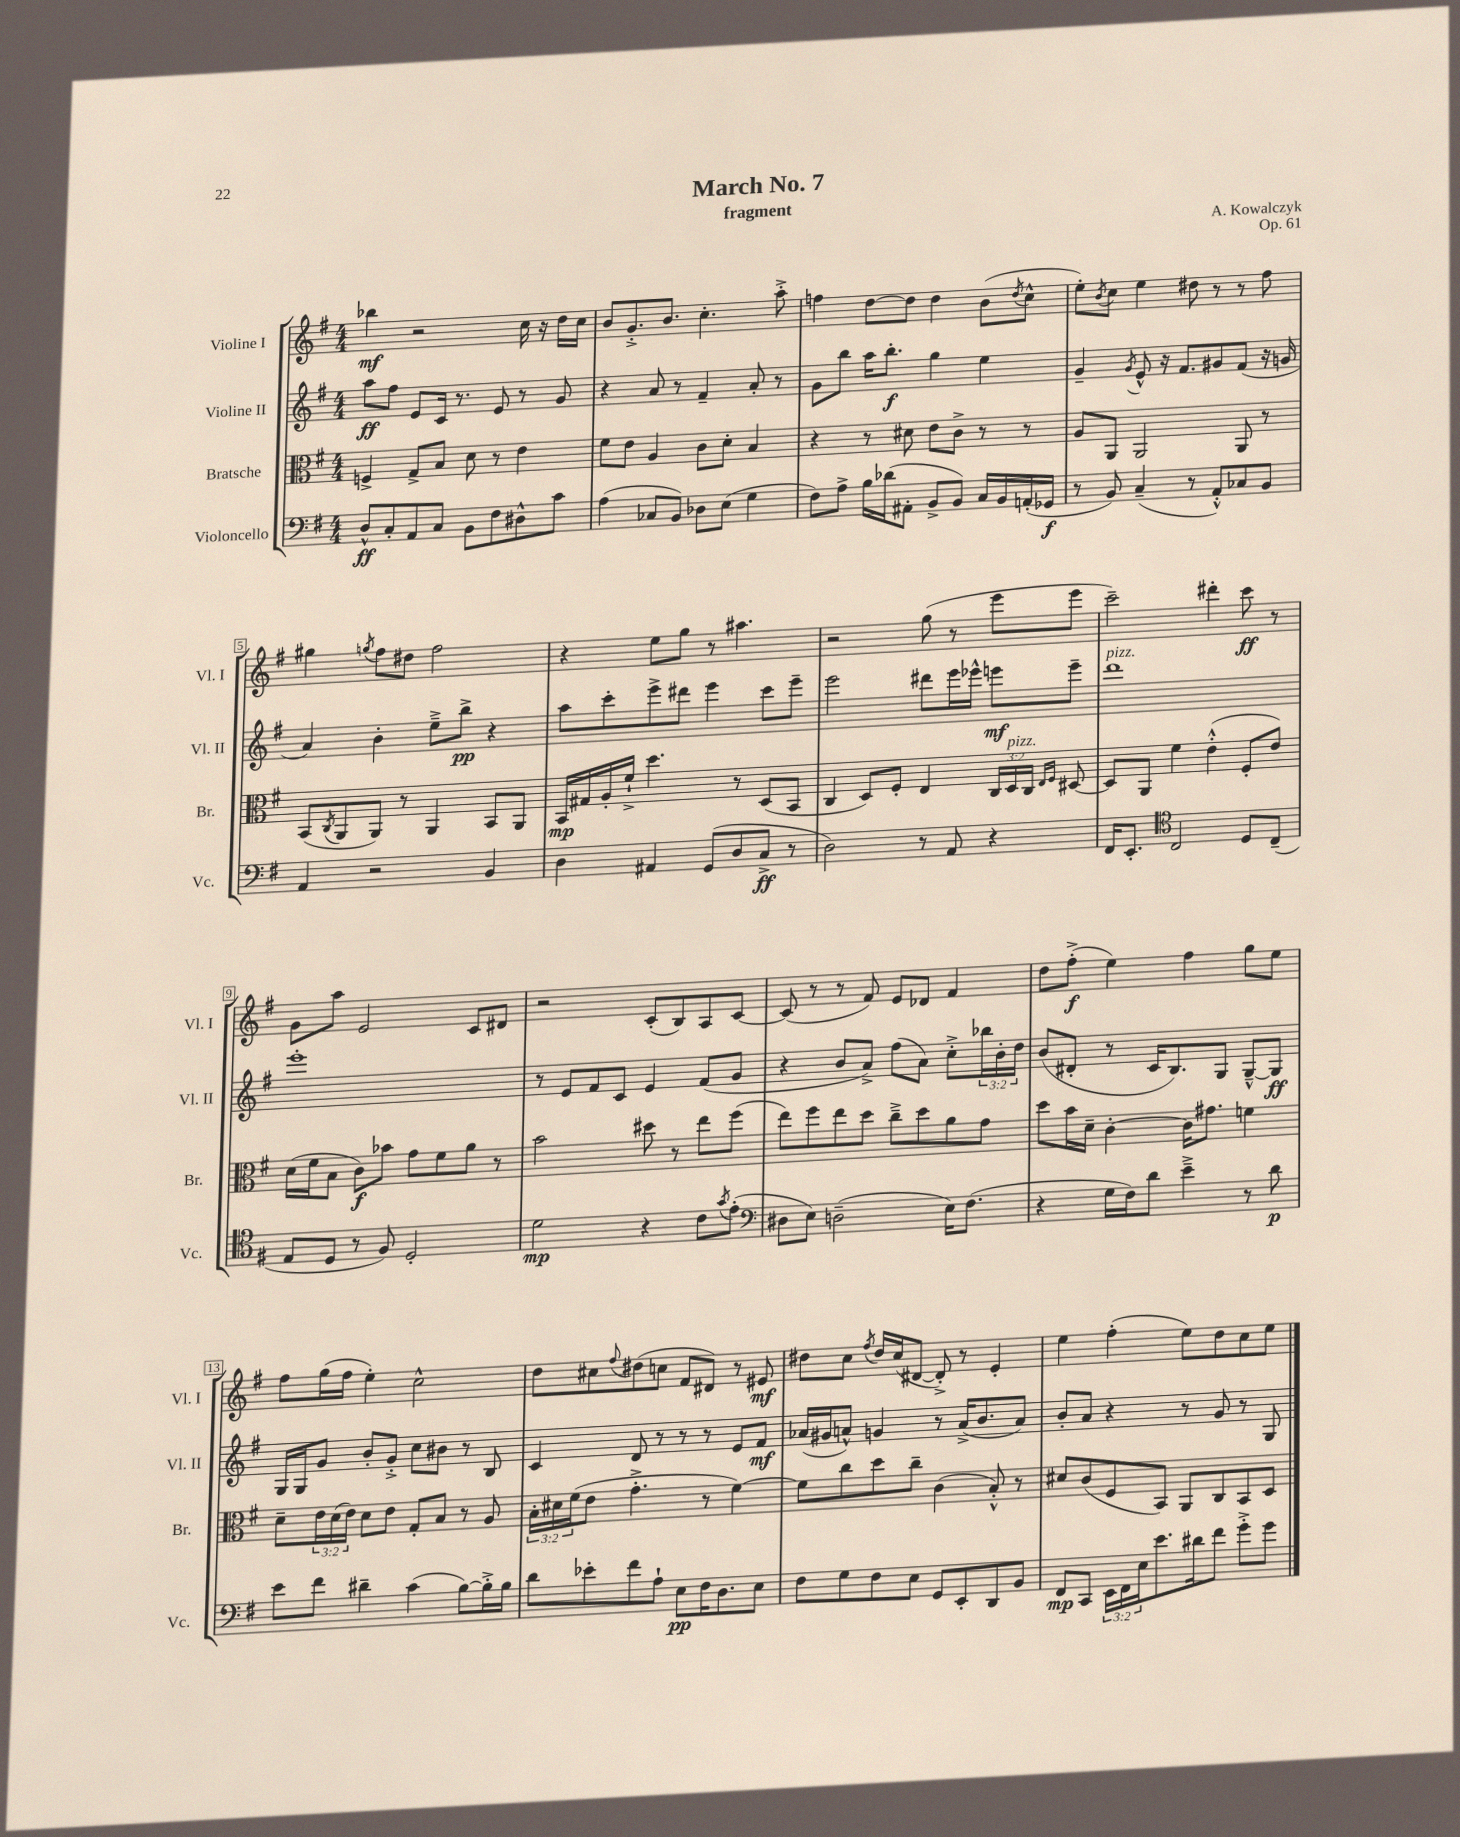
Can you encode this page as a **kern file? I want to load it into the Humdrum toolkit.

**kern	**kern	**kern	**kern
*staff4	*staff3	*staff2	*staff1
*clefF4	*clefC3	*clefG2	*clefG2
*k[f#]	*k[f#]	*k[f#]	*k[f#]
*M4/4	*M4/4	*M4/4	*M4/4
8D^^	4F^	8aa	4bb-
8C'	.	8ff#	.
8AA	8G^	8e	2r
8C	8B	16c	.
.	.	8.r	.
8BB	8d	.	.
8F#	8r	8e	.
8D#^^	4e	8r	16cc
.	.	.	16r
8c	.	8g	16dd
.	.	.	16cc
=	=	=	=
(4A	8f#	4r	8b
.	8e	.	8.g'^
8C-	4A	8a	.
.	.	.	8.b
8BB)	.	8r	.
8D-	8c	4f#~	4.cc'
(8E	8d'	.	.
4G	4B	8a'	.
.	.	8r	8aa'^
=	=	=	=
8F#)	4r	8g	4ff
8A^	.	8bb	.
16B	8r	16aa	[8dd
(16d-	.	8.bb'	.
8AA#'	8d#	.	8dd]
8BB^	8e	4gg	4dd
8BB)	8c^	.	.
16C	8r	4ee	(8b
16BB	.	.	.
.	.	.	8qdd
(16AA'	8r	.	8cc^^
16GG-	.	.	.
=	=	=	=
8r	8A	4g~	8ee')
.	.	.	8qb
8BB)	8AA	.	8cc
.	.	8qg	.
(4C~	2AA	8e^^	4ee
.	.	16r	.
.	.	8.f#	.
8r	.	.	8dd#
8AA'^^)	.	8g#	8r
8C-	8AA	(8f#	8r
8BB	8r	16r	8ff#
.	.	16g	.
=	=	=	=
4AA	(8BB	4a)	4gg#
.	8qC	.	.
.	8AA	.	.
.	.	.	8qgg
2r	8AA)	4b'	8ff#
.	8r	.	8dd#
.	4AA	8ee~^	2ff#
.	.	8bb^	.
4BB	8BB	4r	.
.	8AA	.	.
=	=	=	=
4D	16BB	8aa	4r
.	16G#	.	.
.	16A'	8ccc'	.
.	16f#`^	.	.
4AA#	4.dd	8eee^	8ee
.	.	8ddd#	8gg
(8GG	.	4eee	8r
8D	8r	.	4.aa#
8C^	(8D	8ccc	.
8r	8BB	8eee~	.
=	=	=	=
2D)	4C	2eee	2r
.	8D)	.	.
.	8F#'	.	.
8r	4E	8ddd#	(8gg
8AA	.	16eee	8r
.	.	16eee-^^	.
4r	24C	8eee	8eee
.	24D	.	.
.	24C	.	.
.	16qqE	.	.
.	16qqF#	.	.
.	[8D#	8eee~	8eee
=	=	=	=
16FF#	8D#]	1ddd	2ccc~)
8.EE'	.	.	.
.	8AA	.	.
*clefC4	*	*	*
2C	4f#	.	.
.	(4e'^^	.	4ddd#'
8D	8F#'	.	8ccc
(8C~	8e)	.	8r
=	=	=	=
8E	(16d	1eee'	8g
.	16f#	.	.
8D	8B	.	8aa
8r	8c)	.	2e
8F#)	8b-	.	.
2D'	8g	.	.
.	8f#	.	.
.	8a	.	8c
.	8r	.	8d#
=	=	=	=
2d	2b	8r	2r
.	.	8e	.
.	.	8f#	.
.	.	8c	.
4r	8dd#	4e	(8c'
.	8r	.	8B)
8c	8ee	(8f#	8A
8qg	.	.	.
(8e'	(8ff#	8g	[8c
=	=	=	=
*clefF4	*	*	*
8D#	8ee)	4r	(8c]
8E)	8ff#	.	8r
(2D~	8ee	8b	8r
.	8dd	8a^)	8f#)
.	8cc~^	(8ff#	8e
.	8dd	8a)	8d-
16E)	8a	8cc'^	4f#
(8.F#	.	.	.
.	8g	24bb-	.
.	.	24b'	.
.	.	24dd	.
=	=	=	=
4r	8dd	(8b	8dd
.	16b	8d#'	(8ff#'^
.	16d~	.	.
16G	[4c'	8r	4ee)
16F#)	.	.	.
8d	.	16c	.
.	.	8.B)	.
4e~^	16c]	.	4ff#
.	8.g#	.	.
.	.	8G	.
8r	4f	[8G~^^	8gg
8d	.	8G]	8ee
=	=	=	=
8e	8d~	16G	8ff#
.	.	16G	.
8f#	24e	8g	(16gg
.	(24d	.	.
.	.	.	16ff#
.	24e)	.	.
4d#~	8d	8b'	4ee')
.	8e	8g'^	.
(4c	8G'	8cc	2cc^^
.	8B	8b#	.
[8B)	8r	8r	.
16B'^]	8A	8B	.
16B	.	.	.
=	=	=	=
8d	24B'	4c	8dd
.	24d#	.	.
.	(24f#	.	.
8e-'	8e	.	8cc#
.	.	.	8qqff#
8f#	4.g'^	8d	(8dd#
8A`	.	8r	8cc
8E	.	8r	8f#
16F#	8r	8r	8d#)
8.D	.	.	.
.	[4f#)	8e	8r
8E	.	8f#	8e#
=	=	=	=
8F#	8f#]	(16a-	8dd#
.	.	16g#	.
8G	8cc	8a^^)	8cc
.	.	.	8qff#
8F#	8dd	4g	16dd#
.	.	.	(16cc
8E	8cc~	.	[8d#
8GG	(4c	8r	8d#'^])
8EE'	.	(16a^	8r
.	.	8.b	.
8DD	8B'^^)	.	4e'
8BB	8r	8a)	.
=	=	=	=
8FF#	8d#	8b'	4ee
8CC	(8c	8a	.
24EE	8F#	4r	(4ff#'
24FF#	.	.	.
24E	.	.	.
8.e	8BB)	.	.
.	8AA	8r	8ee)
16d#	.	.	.
8f#	8C	8g	8dd
8g'^	8BB	8r	8cc
8g	8D	8G	8ee
==	==	==	==
*-	*-	*-	*-
